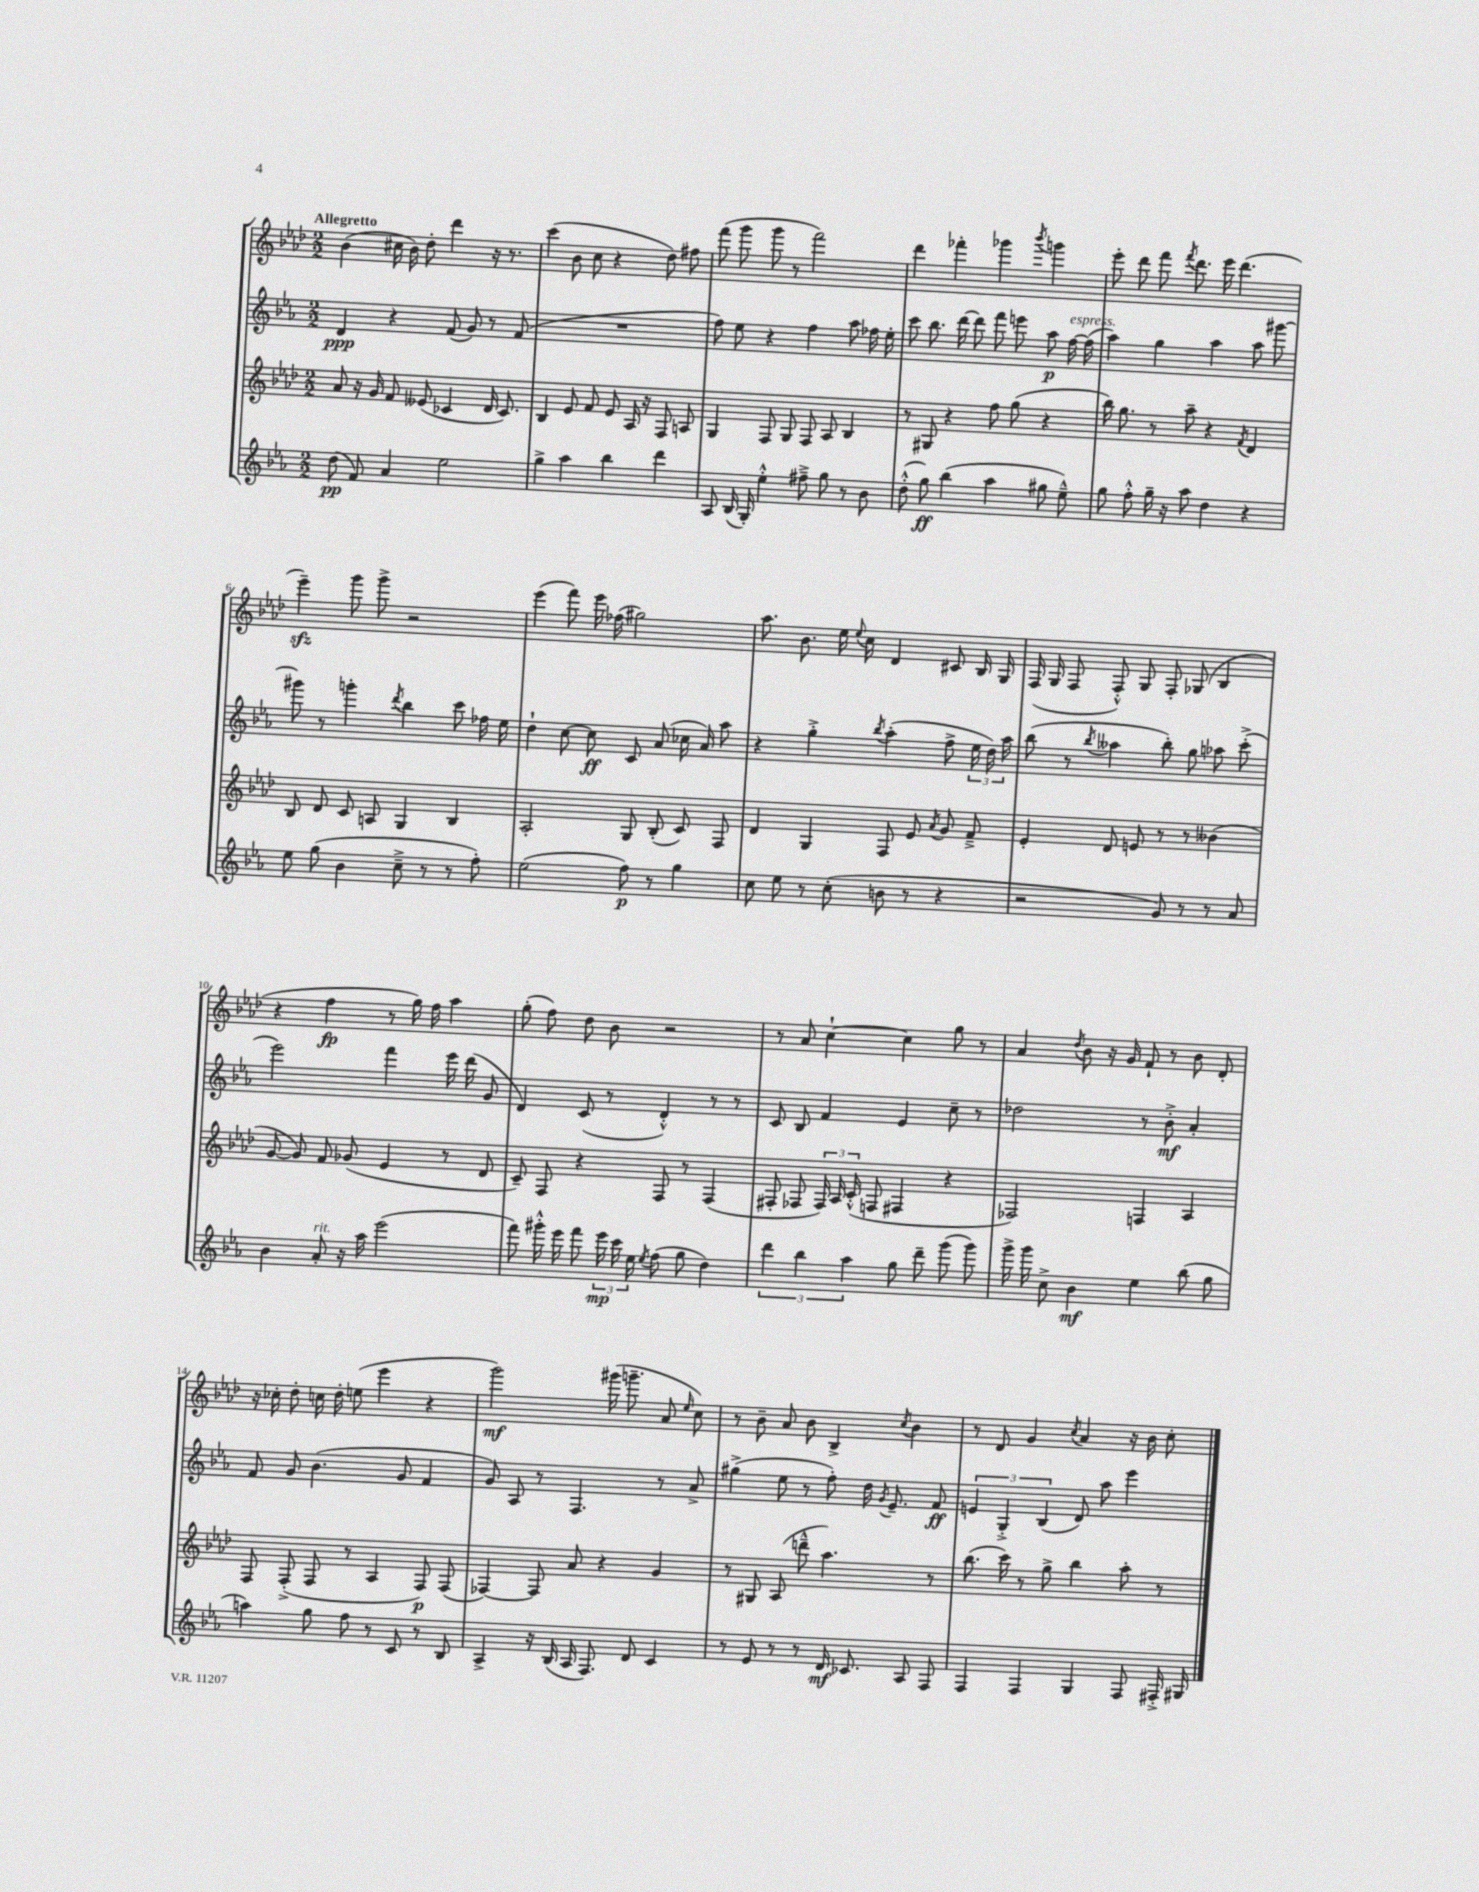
<<
\new StaffGroup <<
\new Staff = "s0" {
    \clef treble \key aes \major \numericTimeSignature \time 2/2 \tempo "Allegretto"
    \autoBeamOff bes'4( cis''16 bes'16) des''8-. des'''4 r16 r8. |
    c'''4( bes'8 c''8 r4 des''8) fis''8 |
    f'''8( g'''8 g'''8 r8 f'''2) |
    des'''4 fes'''4-. ges'''4 \acciaccatura { bes'''8 } g'''4 |
    ees'''8-. des'''8 f'''8 \acciaccatura { f'''8 } des'''8. ees'''16 des'''4.( |
    ees'''4--\sfz) g'''8 g'''8-> r2 |
    ees'''4( f'''8) ees'''16 fes''16( gis''2) |
    aes''8. bes'8. ees''16 \appoggiatura { ees''8 } c''16 des'4 cis'8 bes16 g16 |
    f16( g16 f8 f8-.-^) g8 f8-. ges8( bes4 |
    r4 f''4\fp r8 g''16) f''16 aes''4 |
    g''8-.( f''8) des''8 bes'8 r2 |
    r8 aes'8 c''4~-! c''4 g''8 r8 |
    aes'4 \acciaccatura { des''8 } bes'8 r16 g'16 f'8-! r8 bes'8 des'8-. |
    r16 ces''16-. des''8-. c''16 des''16-. e''8( ees'''4 r4 |
    g'''2\mf) gis'''16( g'''8.-- aes'8 \grace { ees''16 } c''8) |
    r8 bes'8-- aes'8 bes'8 bes4-> \acciaccatura { c''8 } bes'4 |
    r8 des'8 g'4 \acciaccatura { c''8 } aes'4 r16 bes'16 c''8-. \bar "|." |
}
\new Staff = "s1" {
    \clef treble \key ees \major \numericTimeSignature \time 2/2
    \autoBeamOff d'4\ppp r4 f'8( g'8) r8 f'8( |
    R1 |
    f''8) ees''8 r4 f''4 aes''8 fes''16 ees''16-. |
    c'''8 bes''8. d'''16~ d'''8 f'''8 e'''8 aes''8\p f''16~^\markup { \italic "espress." } f''16( |
    aes''4) g''4 aes''4 aes''8 gis'''8~ |
    gis'''8 r8 g'''4-. \acciaccatura { d'''8 } bes''4 c'''8 fes''16 ees''16 |
    d''4-! c''8~ c''8\ff c'8 aes'8( ces''16 aes'16) aes''8 |
    r4 g''4-.-> \acciaccatura { bes''8 } aes''4-.( f''8-> \tuplet 3/2 { ees''16 d''16) aes''16 } |
    bes''8( r8 \acciaccatura { bes''8 } aeses''4 bes''8-.) g''8 aes''8 c'''8-.->( |
    ees'''2) f'''4 ees'''16 d'''16( g'8 |
    d'4) c'8( r8 d'4-.-^) r8 r8 |
    c'8 bes8 f'4 ees'4 c''8-- r8 |
    des''2 r8 bes'8-.->\mf aes'4-. |
    f'8 g'8 bes'4.( g'8 f'4 |
    g'8) aes8 r8 f4. r8 aes'8-> |
    gis''4->( ees''8 r8 f''8-.) d''16 \acciaccatura { g'8 } ees'8.-- f'8\ff |
    \tuplet 3/2 { e'4 g4-.-> bes4( } d'8) aes''8 ees'''4 \bar "|." |
}
\new Staff = "s2" {
    \clef treble \key aes \major \numericTimeSignature \time 2/2
    \autoBeamOff aes'8 r16 g'16 f'8 eeses'8( ces'4 des'16 ces'8.) |
    bes4 ees'8 f'8 ees'8 aes16 r16 f8 a8 |
    g4 f8 g8 f8 aes8 bes4 |
    r8 gis8 r4 f''8 g''8( r4 |
    bes''16) g''8. r8 aes''8-- r4 \acciaccatura { f'8 } des'4 |
    bes8 des'8 c'8 a8 g4 bes4 |
    aes2-. g8 bes8-.( c'8) f8 |
    des'4 g4 f8 ees'8 \acciaccatura { aes'8 } g'8 f'8---> |
    ees'4-. des'8 e'8 r8 r8 beses'4( |
    g'8~ g'8) f'8 ges'8( ees'4 r8 des'8 |
    c'8--) f8 r4 f8 r8 f4( |
    fis8-. fes8 \tuplet 3/2 { fes16) aes16 c'16-.-^( } f8 fis4 r4 |
    fes2) f4 aes4 |
    f8 f8-.->( f8 r8 aes4 f8\p) f8( |
    fes4~) fes8 aes'8 r4 g'4 |
    r8 gis8 aes8( d'''8---^ aes''4.) r8 |
    bes''8.( c'''16) r8 g''8-> bes''4 aes''8-. r8 \bar "|." |
}
\new Staff = "s3" {
    \clef treble \key ees \major \numericTimeSignature \time 2/2
    \autoBeamOff d''8\pp( f'8) aes'4 ees''2 |
    g''4-> aes''4 bes''4 d'''4 |
    aes8 bes16( g16-.) ees''4-.-^ fis''8---> g''8 r8 bes'8 |
    d''8-.-^( g''8\ff) bes''4( aes''4 gis''8 ees''8---^) |
    g''8 f''8-.-^ g''16-- r16 aes''8 d''4 r4 |
    ees''8 g''8( bes'4 c''8---> r8 r8 f''8-.) |
    ees''2( f''8\p) r8 g''4 |
    c''8 ees''8 r8 c''8-.( b'8 r8 r4 |
    r2 g'8) r8 r8 aes'8 |
    bes'4 aes'8-.^\markup { \italic "rit." } r16 aes''16 ees'''2( |
    f'''8) gis'''16-.-^ ees'''16 f'''8 \tuplet 3/2 { ees'''16\mp c'''16 ees''16 } \acciaccatura { ees''8 } f''8( g''8 d''4) |
    \tuplet 3/2 { d'''4 bes''4 aes''4 } g''8 d'''8-- g'''8( g'''8) |
    g'''16-> g'''16 c''8-> bes'4\mf ees''4 bes''8( g''8 |
    a''4) g''8 f''8 r8 c'8 r8 bes8 |
    aes4-> r16 bes16( aes16 f8.) d'8 c'4 |
    r8 ees'8 r8 r8 d'16\mf ces'8. aes8 f8 |
    f4 f4 g4 f8 fis16-.-> gis16 \bar "|." |
}
>>
>>
